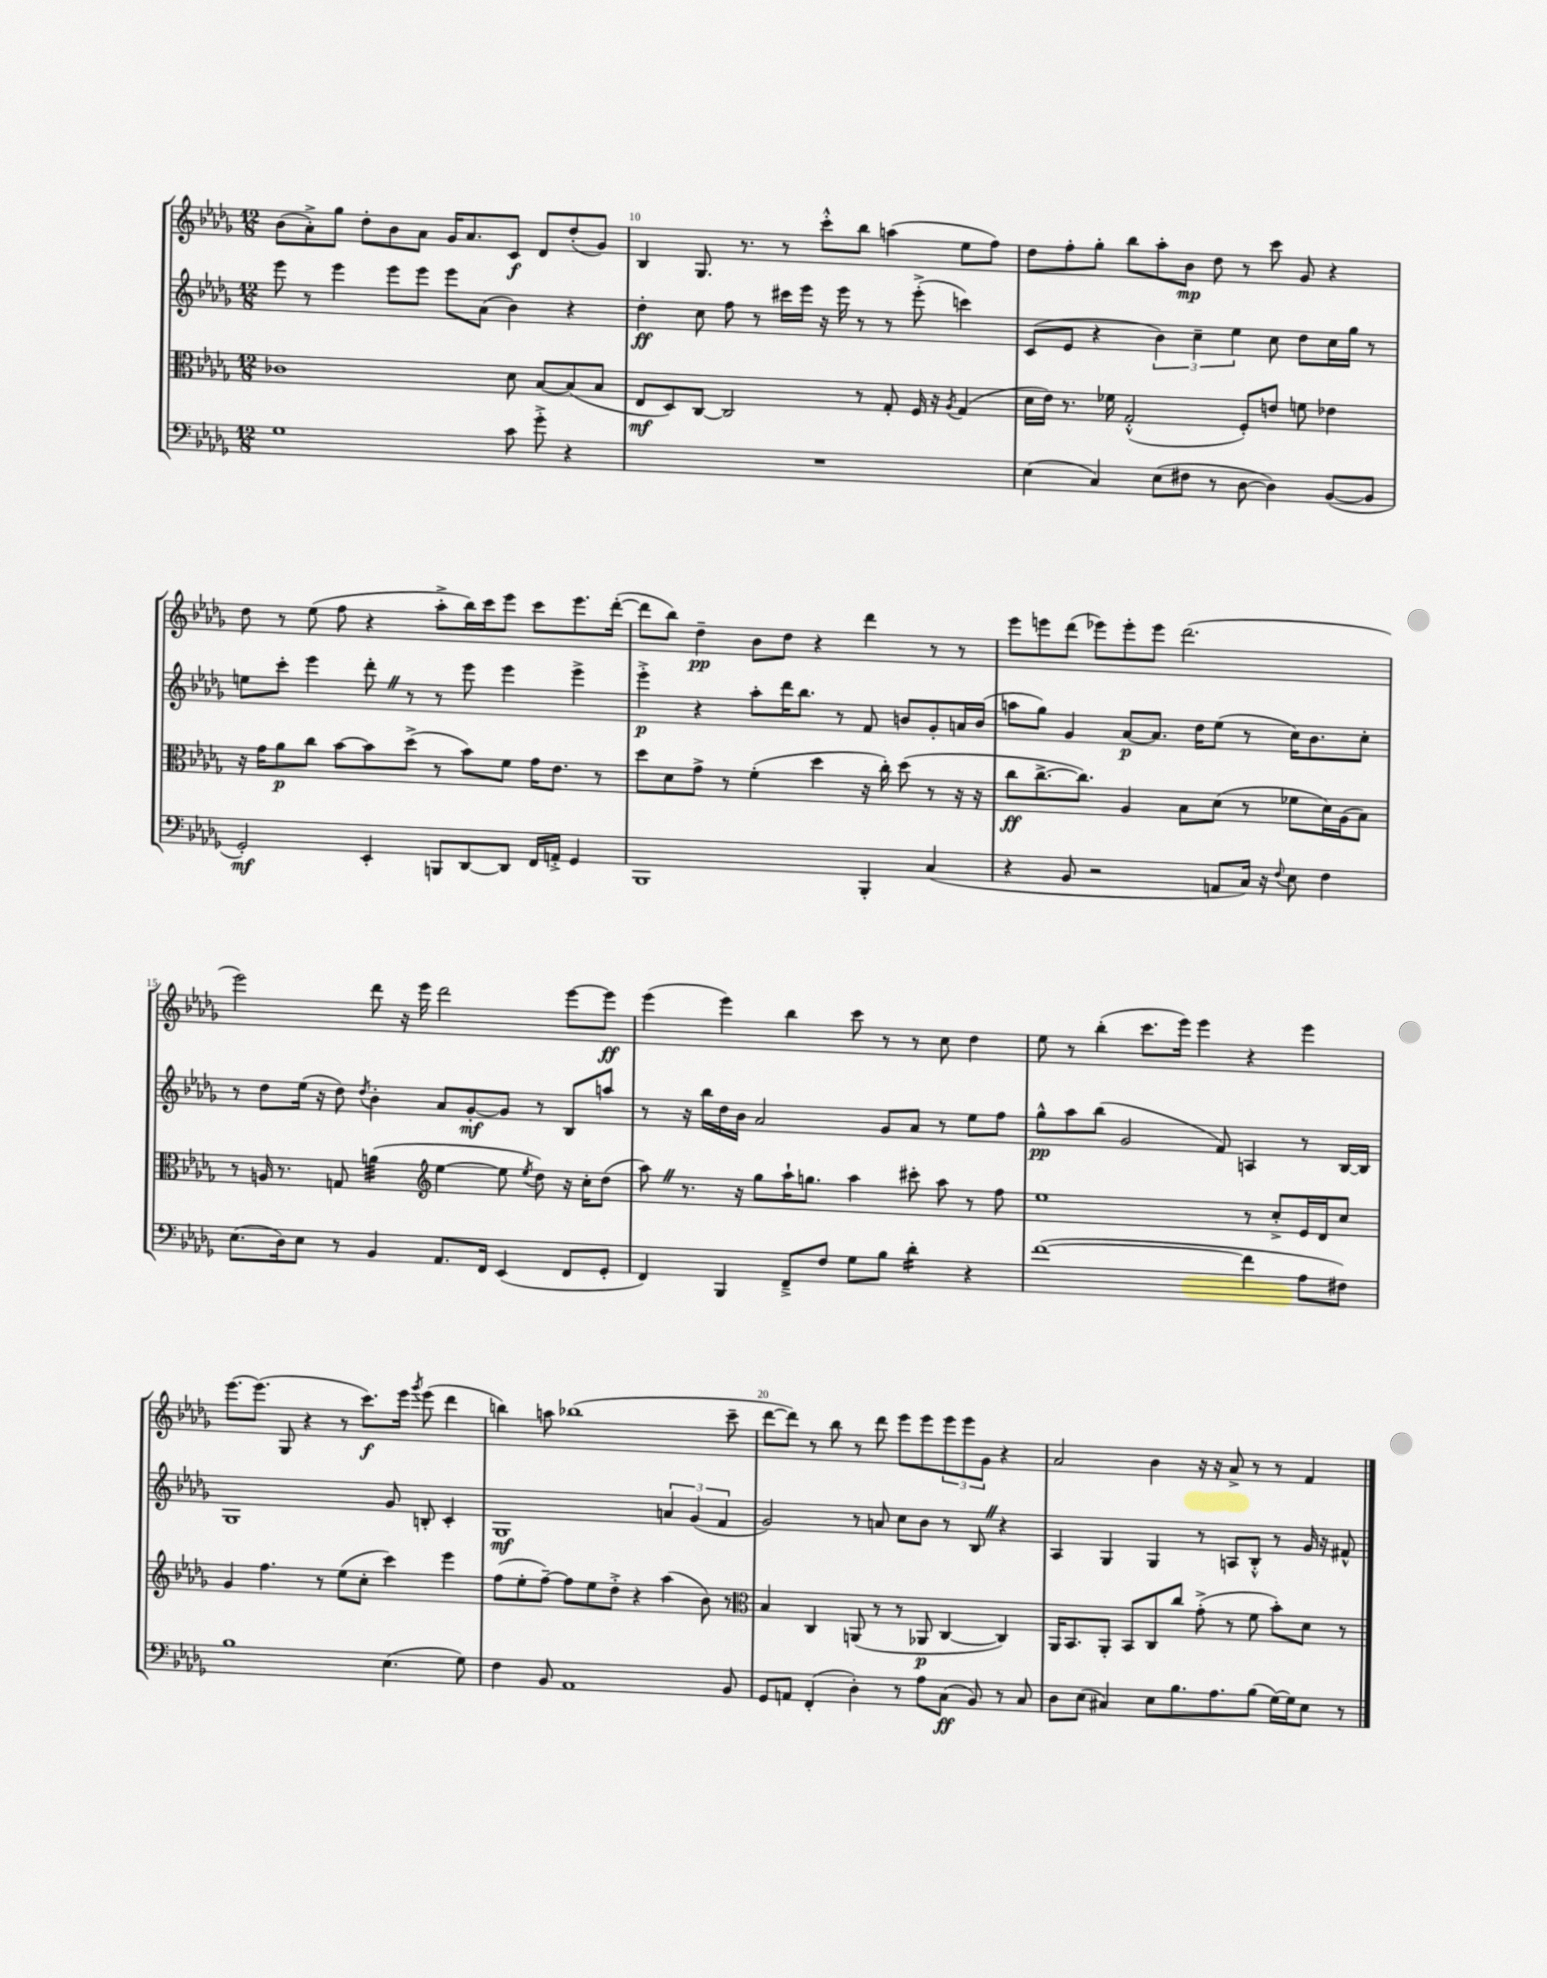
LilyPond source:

<<
\new StaffGroup <<
\new Staff = "s0" {
    \clef treble \key des \major \numericTimeSignature \time 12/8
    bes'8( aes'8-.->) ges''8 des''8-. bes'8 aes'8 ges'16 aes'8. c'8\f des'8 des''8-.( ges'8) |
    bes4 ges8. r8. r8 c'''8-.-^ bes''8 a''4( ees''8 f''8) |
    des''8 f''8-. ges''8-. bes''8 aes''8-. bes'8\mp des''8 r8 c'''8 ges'8 r4 |
    des''8 r8 ees''8( f''8 r4 aes''8-.-> bes''16) c'''16 ees'''8 c'''8 ees'''8. des'''16~-.( |
    des'''8 bes''8) des''4--\pp bes'8 des''8 r4 des'''4 r8 r8 |
    ees'''8 e'''8 des'''8( ees'''8) ees'''8-. ees'''8 des'''2.( |
    ees'''2) des'''8 r16 ees'''16 des'''2 ees'''8~ ees'''8\ff |
    ees'''4( ees'''4) bes''4 c'''8 r8 r8 c''8 des''4 |
    ees''8 r8 bes''4-.( c'''8. ees'''16) ees'''4 r4 ees'''4 |
    ees'''8.~ ees'''8.( ges8 r4 r8 c'''8.\f) ees'''16 \acciaccatura { ges'''8 } ees'''8( des'''4 |
    b''4) a''8 bes''1( c'''8-- |
    des'''8~ des'''8) r8 bes''8 r8 des'''8 ees'''8 ees'''8 \tuplet 3/2 { ees'''8 ees'''8 ges'8 } r4 |
    aes'2 bes'4 r16 r16 aes'8-> r8 r8 f'4 \bar "|." |
}
\new Staff = "s1" {
    \clef treble \key des \major \numericTimeSignature \time 12/8
    ees'''8 r8 ees'''4 ees'''8 ees'''8 ees'''8 aes'8( bes'4) r4 |
    des''4-.\ff c''8 f''8 r8 cis'''16 ees'''16 r16 ees'''16 r8 r8 ees'''8-.->( c'''4) |
    c'8( ees'8 r4 \tuplet 3/2 { bes'4) c''4-- ees''4 } c''8 des''8 c''16 ges''16 r8 |
    e''8 c'''8-. ees'''4 des'''8-. \once \override BreathingSign.text = \markup { \musicglyph "scripts.caesura.straight" } \breathe r8 r8 ees'''8 ees'''4 ees'''4-> |
    ees'''4-.->\p r4 aes''8-. des'''16 bes''8. r8 f'8 b'8 ges'8-. a'16 b'16( |
    a''8 ges''8) ges'4 aes'8~\p aes'8. des''16 ees''8( r8 c''16) bes'8. c''8-. |
    r8 des''8 ees''16( r16 des''8) \acciaccatura { des''8 } bes'4-. aes'8 ges'8~-.\mf ges'8 r8 bes8 a''8 |
    r8 r16 bes''16 des''16 bes'16 aes'2 ges'8 aes'8 r8 ees''8 f''8 |
    ges''8-^\pp aes''8 bes''8( ges'2 f'8) a4 r8 bes16~ bes16 |
    ges1 ges'8 b8-. c'4-. |
    ges1\mf \tuplet 3/2 { a'4 ges'4( f'4 } |
    ges'2) r8 a'8 c''8 bes'8 r8 bes8 \once \override BreathingSign.text = \markup { \musicglyph "scripts.caesura.straight" } \breathe r4 |
    aes4 ges4 ges4 r8 a8 bes8-.-^ r8 ges'16 r16 fis'8-^ \bar "|." |
}
\new Staff = "s2" {
    \clef alto \key des \major \numericTimeSignature \time 12/8
    ces'1 des'8 bes8~ bes8( bes8 |
    ees8\mf des8) c8~ c2 r8 ges8-. f16 r16 \acciaccatura { aes8 } ges4( |
    des'16 ees'16) r8. fes'16 ges2-.-^( f8-.) e'8 f'8 ees'4 |
    r16 ges'16 aes'8\p c''8 bes'8~ bes'8 des''8->( r8 bes'8) f'8 ges'16 ees'8. r8 |
    des''8 des'8 ges'8-> r8 f'4-.( des''4 r16 c''16-.) des''8( r8 r16 r16 |
    c''8\ff c''8.~-> c''8.) aes4 bes8 des'8( r8 fes'8 des'16) aes16( bes8) |
    r8 a16 r8. g8 a'4:32( \clef treble ees''4~ ees''8 \acciaccatura { ees''8 } des''8) r16 c''16-. des''8( |
    aes''8) \once \override BreathingSign.text = \markup { \musicglyph "scripts.caesura.straight" } \breathe r8. r16 ges''8 aes''16-! g''8. aes''4 cis'''8-. aes''8 r8 f''8 |
    ees''1 r8 c''8-.-> ees'16 des'16 c''8 |
    ges'4 f''4. r8 ees''8( c''8-. c'''4) ees'''4 |
    f''8( ees''8-. f''8~--) f''8 ees''8 des''8-.-> r4 aes''4( bes'8) r8 |
    \clef alto bes4 c4 a,8( r8 r8 aes,8\p c4~ c4) |
    aes,16 bes,8. aes,8-. bes,8 c8 c''8 ges'8-.->( r8 f'8 bes'8-.) des'8 r8 \bar "|." |
}
\new Staff = "s3" {
    \clef bass \key des \major \numericTimeSignature \time 12/8
    ges1 c'8 ges'8-.-> r4 |
    R1. |
    ees4( c4) ees8( fis8 r8 des8~ des4) bes,8~( bes,8 |
    ges,2-.\mf) ees,4-. b,,8 des,8~ des,8 f,16 a,16-.-> ges,4 |
    bes,,1 bes,,4-. c4( |
    r4 bes,8 r2 a,8 c16) r16 \appoggiatura { f8 } ees8 f4 |
    ees8.( des16) ees8 r8 bes,4 aes,8. f,16 ees,4( f,8 ges,8-. |
    f,4) bes,,4 f,8---> f8 ges8 bes8 des'4:16-. r4 |
    f'1~( f'4 aes8 fis8) |
    bes1 ees4.( ges8) |
    f4 bes,8 aes,1 bes,8 |
    ges,8 a,8 f,4-.( des4-.) r8 aes8 c8\ff( bes,8) r8 c8 |
    des8 ees8( cis4) ees8 bes8. aes8. bes8( ges16~) ges16 ees8 r8 \bar "|." |
}
>>
>>
\layout { \context { \Score currentBarNumber = #9 \override BarNumber.break-visibility = ##(#f #t #t) barNumberVisibility = #(every-nth-bar-number-visible 5) } }
